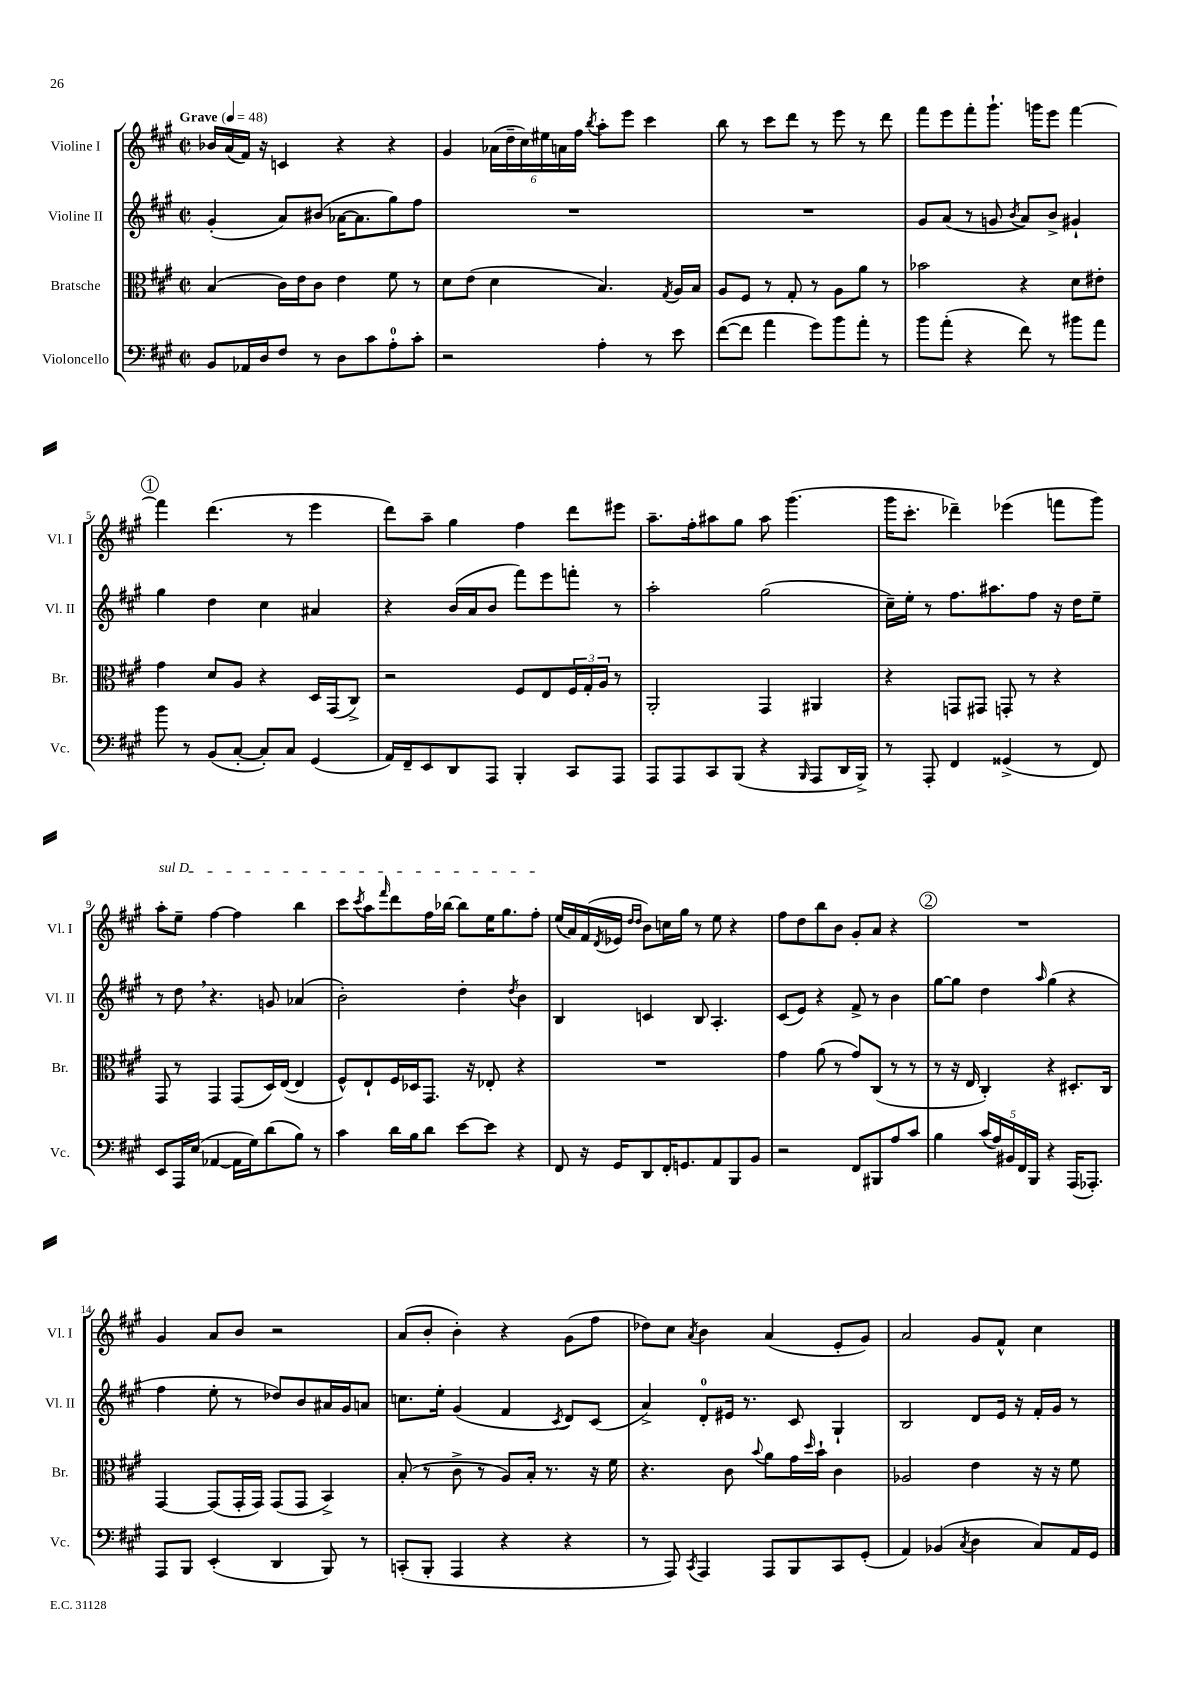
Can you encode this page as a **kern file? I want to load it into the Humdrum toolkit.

**kern	**kern	**kern	**kern
*part4	*part3	*part2	*part1
*staff4	*staff3	*staff2	*staff1
*I"Violoncello	*I"Bratsche	*I"Violine II	*I"Violine I
*I'Vc.	*I'Br.	*I'Vl. II	*I'Vl. I
*clefF4	*clefC3	*clefG2	*clefG2
*k[f#c#g#]	*k[f#c#g#]	*k[f#c#g#]	*k[f#c#g#]
*M2/2	*M2/2	*M2/2	*M2/2
*met(c|)	*met(c|)	*met(c|)	*met(c|)
*MM48	*MM48	*MM48	*MM48
=1	=1	=1	=1
!	!	!	!LO:TX:a:B:t=Grave
8BB/L	(4B/	(4g#'/	16b-X/LL
.	.	.	(16a/
16AA-X/L	.	.	16f#/JJ)
16D/J	.	.	16r
8F#/J	16c#\LL)	8a/L)	4cn/
.	16e\J	.	.
8r	8c#\J	(8b#X/J	.
8D\L	4e\	[16a-X\KL	4r
.	.	8.a-\]	.
8c#\	.	.	.
8A'\	8f#\	8gg#\)	4r
8c#'\J	8r	8ff#\J	.
=2	=2	=2	=2
2r	8d\L	1r	4g#/
.	(8e\J	.	.
.	4d\	.	(24a-X\LL
.	.	.	24dd~\
.	.	.	24cc#\)
.	.	.	24ee#X\
.	.	.	24an\
.	.	.	24ff#\JJ
.	.	.	8qbb/
4A'\	4.B/)	.	8aa'\L
.	.	.	8eee\J
8r	.	.	4ccc#\
.	8qG#/	.	.
8e\	16A/LL	.	.
.	16B/JJ	.	.
=3	=3	=3	=3
([8f#\L	8A/L	1r	8bb\
8f#\J]	8F#/J	.	8r
4a\	8r	.	8ccc#\L
.	8G#'/	.	8ddd\J
8g#\L)	8r	.	8r
8b\	8A\L	.	8eee\
8a'\J	8a\J	.	8r
8r	8r	.	8ddd\
=4	=4	=4	=4
8b\L	2b-X\	8g#/L	8fff#\L
(8a'\J	.	(8a/J	8eee\
4r	.	8r	8fff#'\
.	.	8gn/	8.ggg#`\J
.	.	8qb/	.
8f#\)	4r	8a/L)	.
.	.	.	16gggn\KL
8r	.	8b^/J	8eee\J
8b#X\L	8d\L	4g#X`/	[4fff#\
8a\J	8e#X'\J	.	.
!!LO:LB:g=z
!!LO:REH:place=s1:t=1
=5	=5	=5	=5
8b\	4g#\	4gg#\	4fff#\]
8r	.	.	.
(8BB/L	8d/L	4dd\	(4.ddd\
[8C#'/J	8A/J	.	.
8C#'/L])	4r	4cc#\	.
8C#/J	.	.	8r
(4GG#/	16D/LL	4a#X/	4eee\
.	(16GG#/J	.	.
.	8C#^/J)	.	.
=6	=6	=6	=6
16AA/LL)	2r	4r	8ddd\L)
16FF#~/J	.	.	.
8EE/	.	.	8aa~\J
8DD/	.	(16b/LL	4gg#\
.	.	16a/J	.
8AAA/J	.	8b/J	.
4BBB'/	8F#/L	8fff#\L)	4ff#\
.	8E/	8eee\	.
8CC#/L	24F#/L	8fffn'\J	8ddd\L
.	24G#'/	.	.
.	24A/JJ	.	.
8AAA/J	8r	8r	8eee#X\J
=7	=7	=7	=7
8AAA/L	2AA'/	2aa'\	8.aa~\L
8AAA/	.	.	.
.	.	.	16ff#'\k
8CC#/	.	.	8aa#X\
(8BBB/J	.	.	8gg#\J
4r	4GG#/	(2gg#\	8aa#\
.	.	.	(4.ggg#\
16qqBBB/	.	.	.
8AAA/L	4AA#X/	.	.
16DD/L	.	.	.
16BBB^/JJ)	.	.	.
=8	=8	=8	=8
8r	4r	16cc#~\LL)	16ggg#\KL
.	.	16ee'\JJ	8.ccc#'\J
8AAA'/	.	8r	.
4FF#/	8GGn/L	8.ff#\L	4ddd-X~\)
.	8GG#X/J	.	.
.	.	8.aa#X\	.
(4GG##X^/	8GGn'/	.	(4eee-X\
.	8r	8ff#\J	.
8r	4r	16r	8fffn\L
.	.	16dd\KL	.
8FF#/)	.	8ee~\J	8ggg#\J)
!!LO:LB:g=z
=9	=9	=9	=9
!	!	!	!LO:TX:a:i:t=sul D
8EE/L	8GG#/	8r	8aa'\L
16AAA/L	8r	8dd,\	8ee~\J
(16E/JJ	.	.	.
[4AA-X/	4GG#/	4.r	[4ff#\
16AA-\LL]	(8GG#/L	.	4ff#\]
16G#\J)	.	.	.
(8d\	16D/L)	8gn/	.
.	([16E/JJ	.	.
8B\J)	4E/]	(4a-X/	4bb\
8r	.	.	.
=10	=10	=10	=10
4c#\	8F#^^/L)	2b'\)	8ccc#\L
.	.	.	8qccc#/
.	8E`/	.	8aa\
.	.	.	16qqfff#/
16d\LL	16F#/L	.	8ddd\
16B\J	16D-X/J	.	.
8d\J	8.GG#/J	.	16ff#\L
.	.	.	[16bb-X\JJ
[8e\L	.	4dd'\	8bb-\L]
.	16r	.	.
8e\J]	8E-X'/	.	16ee\K
.	.	.	8.gg#\
.	.	8qdd/	.
4r	4r	4b\	.
.	.	.	8ff#'\J
=11	=11	=11	=11
8FF#/	1r	4B/	(16ee/LL
.	.	.	16a/)
16r	.	.	(16f#/
.	.	.	8qd/
16GG#/KL	.	.	16e-X/JJ
.	.	.	16qqdd/LL
.	.	.	16qqdd/JJ
8DD/	.	4cn/	8b\L)
16FF#'/K	.	.	16ccn\L
8.GGn/	.	.	16gg#\JJ
.	.	8B/	8r
8AA/	.	4.A'/	8ee\
8BBB/	.	.	4r
8BB/J	.	.	.
=12	=12	=12	=12
2r	4g#\	(8c#/L	8ff#\L
.	.	8e/J)	8dd\
.	(8a\	4r	8bb\
.	8r	.	8b\J
8FF#/L	8g#/L)	8f#^/	8g#'/L
8BBB#X/	(8C#/J	8r	8a/J
8A/	8r	4b\	4r
8c#/J	8r	.	.
!!LO:REH:place=s1:t=2
=13	=13	=13	=13
4B\	8r	[8gg#\L	1r
.	16r	8gg#\J]	.
.	16E/	.	.
(20c#/LL	4C#'/)	4dd\	.
20A/)	.	.	.
20BB#X/	.	.	.
20FF#/	.	.	.
20BBB/JJ	.	.	.
.	.	16qqaa/	.
4r	4r	(4gg#\	.
(16AAA/KL	8.D#X'/L	4r	.
8.AAA-X'/J)	.	.	.
.	16C#/Jk	.	.
!!LO:LB:g=z
=14	=14	=14	=14
8AAA/L	[4GG#/	4ff#\	4g#/
8BBB/J	.	.	.
(4EE'/	(8GG#/L]	8ee'\	8a/L
.	16GG#'/L	8r	8b/J
.	16GG#/JJ)	.	.
4DD/	(8GG#/L	8dd-X/L)	2r
.	8GG#/J	8b/	.
8BBB/)	4BB^/)	16a#X/L	.
.	.	16g#/J	.
8r	.	8an/J	.
=15	=15	=15	=15
(8CCn'/L	(8B'/	8.ccn\L	(8a/L
8BBB'/J	8r	.	8b'/J
.	.	16ee'\Jk	.
4AAA/	8c#^\	(4g#/	4b'\)
.	8r	.	.
4r	8A/L)	4f#/	4r
.	16B'/Jk	.	.
.	8.r	.	.
.	.	8qc#/	.
4r	.	8d/L)	(8g#\L
.	16r	(8c#/J	8ff#\J
.	16f#\	.	.
=16	=16	=16	=16
8r	4.r	4a^/)	8dd-X\L)
8AAA/)	.	.	8cc#\J
8qCC#/	.	.	8qa/
4AAA/	.	8d'/L	4b\
.	8c#\	16e#X/Jk	.
.	.	8.r	.
.	8qqb/	.	.
8AAA/L	8a\L	.	(4a/
8BBB/	16g#\L	8c#/	.
.	16qqdd/	.	.
.	16b`\JJ	.	.
8CC#/	4c#\	4G#`/	8e'/L
(8GG#'/J	.	.	8g#/J)
=17	=17	=17	=17
4AA/)	2A-X/	2B/	2a/
(4BB-X/	.	.	.
8qC#/	.	.	.
4D\	4e\	8d/L	8g#/L
.	.	16e/Jk	8f#^^/J
.	.	16r	.
8C#/L)	16r	16f#'/LL	4cc#\
.	16r	16g#/JJ	.
16AA/L	8f#\	8r	.
16GG#/JJ	.	.	.
==	==	==	==
*-	*-	*-	*-
